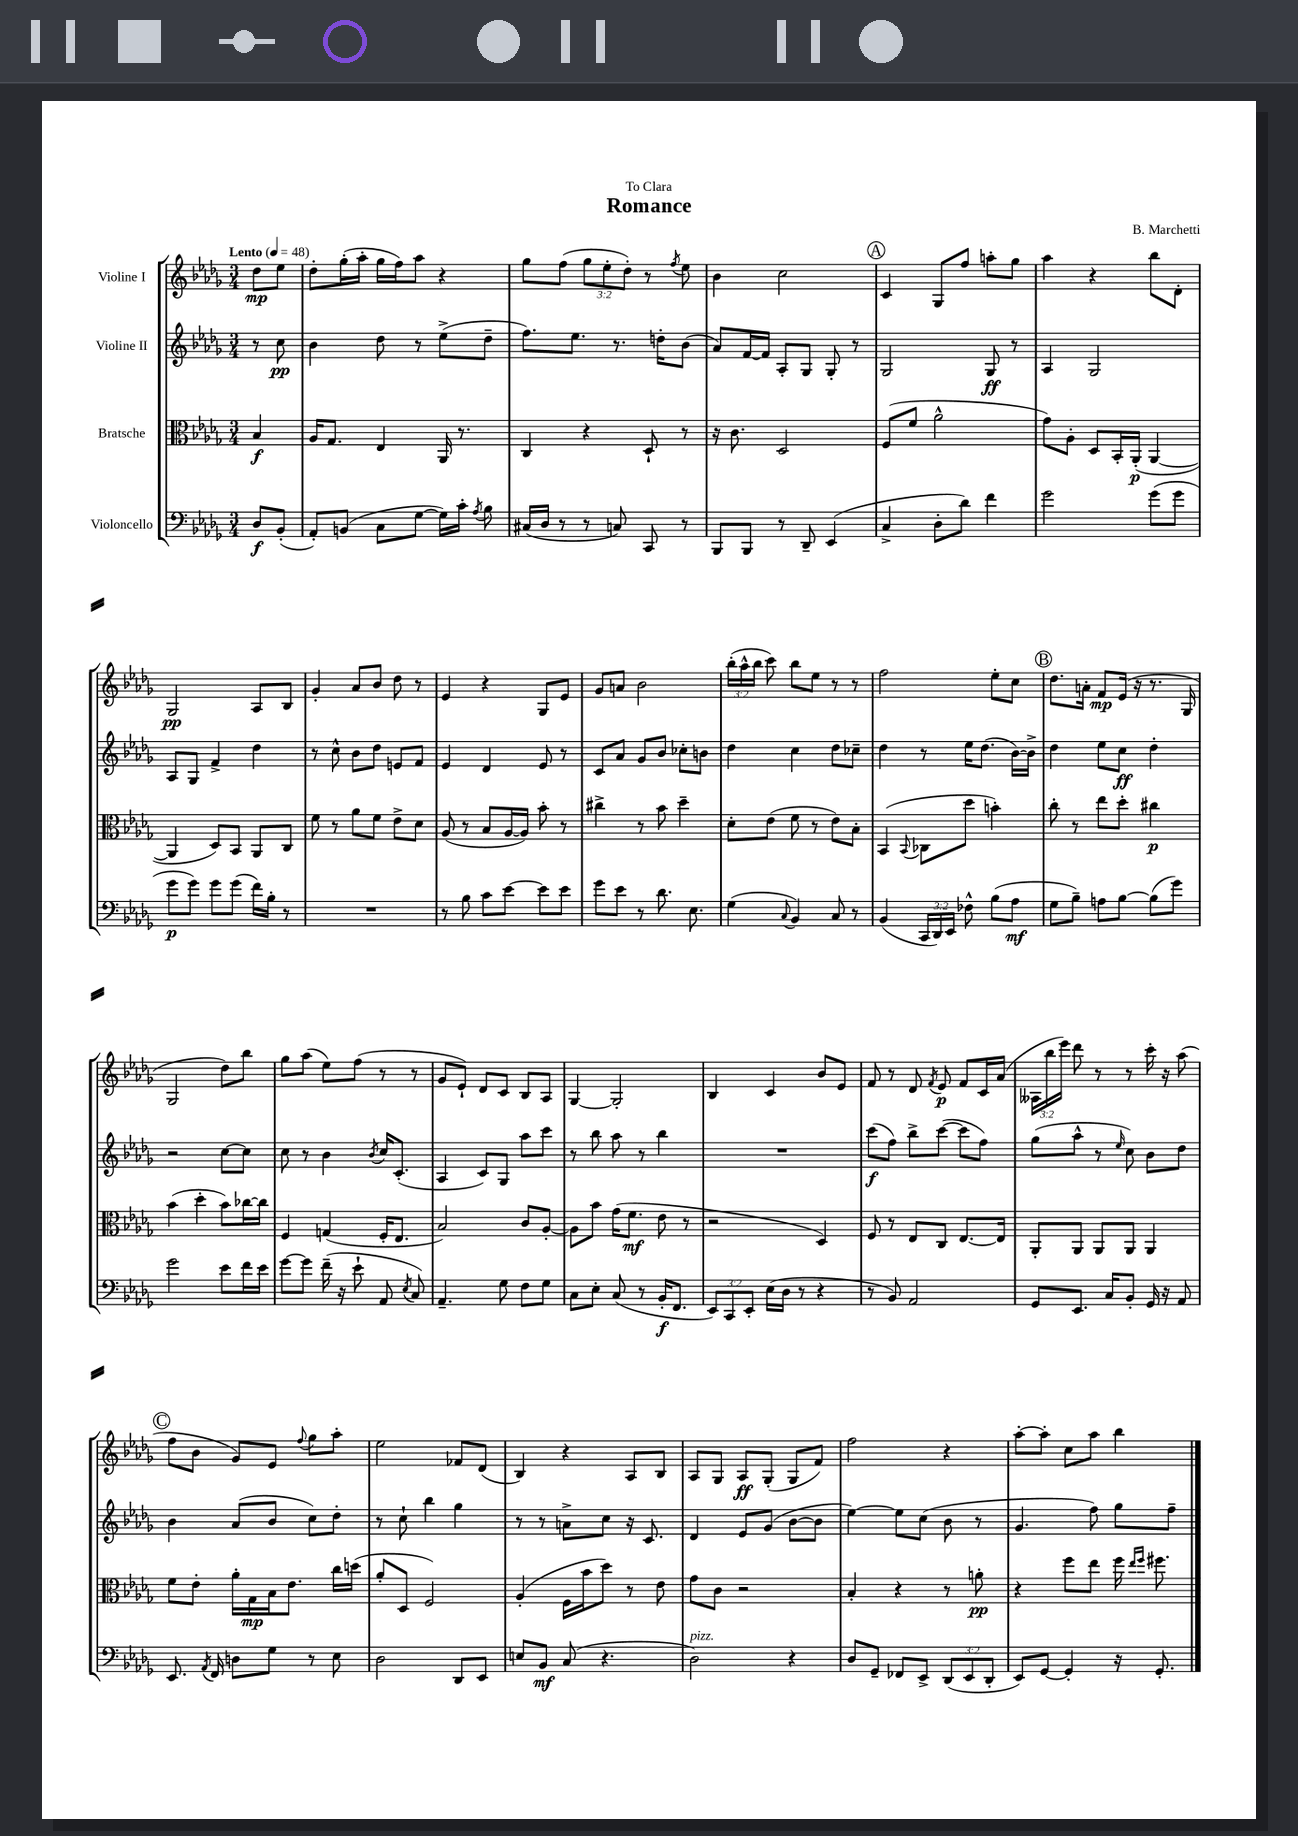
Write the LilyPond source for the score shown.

\header { title = "Romance" composer = "B. Marchetti" dedication = "To Clara" }
<<
\new StaffGroup <<
\new Staff = "s0" \with { instrumentName = "Violine I" } {
    \clef treble \key des \major \numericTimeSignature \time 3/4 \override Staff.TupletNumber.text = #tuplet-number::calc-fraction-text \partial 4 \tempo "Lento" 4 = 48
    \autoBeamOff des''8[\mp ees''8] |
    des''8[-. ges''16-.( aes''16]-. ges''16[ f''16) aes''8] r4 |
    ges''8[ f''8]( \tuplet 3/2 { ges''8[ ees''8-. des''8]-.) } r8 \acciaccatura { f''8 } ees''8 |
    bes'4 c''2 |
    \mark \markup { \circle "A" } c'4 ges8[ f''8] a''8[-. ges''8] |
    aes''4 r4 bes''8[ des'8]-. |
    ges2\pp aes8[ bes8] |
    ges'4-. aes'8[ bes'8] des''8 r8 |
    ees'4 r4 ges8[ ees'8] |
    ges'8[ a'8] bes'2 |
    \tuplet 3/2 { bes''16[-.( aes''16-^ bes''16] } c'''8) bes''8[ ees''8] r8 r8 |
    f''2 ees''8[-. c''8] |
    \mark \markup { \circle "B" } des''8.[ a'16]-. f'8[\mp ees'16]( r16 r8. ges16 |
    ges2 des''8[) bes''8] |
    ges''8[ aes''8]( ees''8[) f''8]( r8 r8 |
    ges'8[ ees'8]-!) des'8[ c'8] bes8[ aes8] |
    ges4~ ges2-. |
    bes4 c'4 bes'8[ ees'8] |
    f'8 r8 des'8 \acciaccatura { f'8 } ees'8\p f'8[ c'16 aes'16]( |
    \tuplet 3/2 { aeses16[ bes''16 ees'''16]) } des'''8 r8 r8 c'''16-. r16 aes''8( |
    \mark \markup { \circle "C" } f''8[ bes'8] ges'8[) ees'8] \appoggiatura { f''8 } ges''8[ aes''8]-. |
    ees''2 fes'8[ des'8]( |
    bes4) r4 aes8[ bes8] |
    aes8[ ges8] aes8[\ff ges8]-.( ges8[ f'8]) |
    f''2 r4 |
    aes''8[~-. aes''8]-. c''8[ aes''8] bes''4 \bar "|." |
}
\new Staff = "s1" \with { instrumentName = "Violine II" } {
    \clef treble \key des \major \numericTimeSignature \time 3/4 \partial 4
    \autoBeamOff r8 c''8\pp |
    bes'4 des''8 r8 ees''8[->( des''8]-- |
    f''8.[) ees''8.] r8. d''16[-. bes'8]( |
    aes'8[) f'16~ f'16] aes8[-. ges8] ges8-. r8 |
    \mark \markup { \circle "A" } ges2 ges8\ff r8 |
    aes4 ges2 |
    aes8[ ges8] f'4-> des''4 |
    r8 c''8-^ bes'8[ des''8] e'8[ f'8] |
    ees'4 des'4 ees'8 r8 |
    c'8[ aes'8] ges'8[ bes'8] ces''8[-. b'8] |
    des''4 c''4 des''8[ ces''8]-- |
    des''4 r8 ees''16[ des''8.]( bes'16[~) bes'16]-> |
    \mark \markup { \circle "B" } des''4 ees''8[ c''8]\ff des''4-. |
    r2 c''8[~ c''8] |
    c''8 r8 bes'4 \acciaccatura { bes'8 } c''16[ c'8.]-.( |
    aes4 c'8[) ges8] aes''8[ c'''8] |
    r8 bes''8 aes''8 r8 bes''4 |
    R2. |
    c'''8[\f( f''8]) bes''8[-> c'''8]~( c'''8[ f''8]) |
    ges''8[( aes''8]-^ r8 \grace { ees''16 } c''8) bes'8[ des''8] |
    \mark \markup { \circle "C" } bes'4 aes'8[( bes'8] c''8[) des''8]-. |
    r8 c''8-! bes''4 ges''4 |
    r8 r8 a'8[-> c''8] r16 c'8. |
    des'4 ees'8[ ges'8]( bes'8[~ bes'8] |
    ees''4~) ees''8[ c''8]( bes'8 r8 |
    ges'4. f''8) ges''8[ f''8]-- \bar "|." |
}
\new Staff = "s2" \with { instrumentName = "Bratsche" } {
    \clef alto \key des \major \numericTimeSignature \time 3/4 \partial 4
    \autoBeamOff bes4\f |
    aes16[ ges8.] ees4 aes,16 r8. |
    c4 r4 des8-! r8 |
    r16 c'8. des2 |
    \mark \markup { \circle "A" } f8[( f'8] aes'2-^ |
    ges'8[) aes8]-. des8[ bes,16-. aes,16]-.\p( aes,4~ |
    aes,4 des8[) bes,8] aes,8[ c8] |
    f'8 r8 aes'8[ f'8] ees'8[-> des'8] |
    aes8( r8 bes8[ aes16~ aes16]) bes'8-. r8 |
    cis''4-> r8 bes'8 des''4-- |
    des'8[-. ees'8]( f'8 r8 ees'8[) bes8]-. |
    bes,4( \appoggiatura { bes,8 } ces8[ des''8] b'4-.) |
    \mark \markup { \circle "B" } c''8-. r8 ees''8[ des''8]-. cis''4\p |
    bes'4( des''4-. bes'8[) ces''16~ ces''16] |
    f4 g4( f16[-. ees8.] |
    bes2) c'8[ aes8]~-. |
    aes8[ bes'8] ges'16[( f'8.]\mf ees'8 r8 |
    r2 des4) |
    f8 r8 ees8[ c8] ees8.[~ ees16] |
    aes,8[-. aes,8] aes,8[ aes,8] aes,4 |
    \mark \markup { \circle "C" } f'8[ ees'8]-. aes'16[-. ges16\mp bes16 ees'8.] c''16[ d''16]( |
    aes'8[-. des8] f2) |
    aes4-.( f16[ bes'16 des''8]) r8 ees'8 |
    ges'8[ c'8] r2 |
    bes4-. r4 r8 a'8-.\pp |
    r4 f''8[ ees''8] f''16 \grace { ees''16[ f''16] } fis''8. \bar "|." |
}
\new Staff = "s3" \with { instrumentName = "Violoncello" } {
    \clef bass \key des \major \numericTimeSignature \time 3/4 \override Staff.TupletNumber.text = #tuplet-number::calc-fraction-text \partial 4
    \autoBeamOff des8[\f bes,8]-.( |
    aes,8[-.) b,8]( c8[ ges8]~ ges16[) c'16]-. \acciaccatura { aes8 } bes8 |
    cis16[( des16] r8 r8 c8) c,8 r8 |
    bes,,8[ bes,,8] r8 des,8-- ees,4( |
    \mark \markup { \circle "A" } c4-> des8[-. des'8]) f'4 |
    ges'2 ges'8[( ges'8] |
    ges'8[\p ges'8]) ges'8[ ges'8]( f'16[) bes16]-. r8 |
    R2. |
    r8 bes8 c'8[ ees'8]~ ees'8[ ees'8] |
    ges'8[ ees'8] r8 des'8. ees8. |
    ges4( \appoggiatura { c8 } bes,4) c8 r8 |
    bes,4( \tuplet 3/2 { c,16[ des,16) ees,16] } fes8-^ bes8[( aes8]\mf |
    \mark \markup { \circle "B" } ges8[ bes8]--) a8[ bes8]~ bes8[( ges'8]) |
    ges'2 ees'8[ f'16 ees'16] |
    ges'8[~ ges'8] f'16--( r16 ees'8-! aes,8 \acciaccatura { ees8 } c8) |
    aes,4.-- ges8 f8[ ges8] |
    c8[ ees8]-. c8( r8 bes,16[-.\f f,8.] |
    \tuplet 3/2 { ees,8[) c,8 ees,8]-. } ees16[( des16] r8 r4 |
    r8 bes,8) aes,2 |
    ges,8[ ees,8.] c16[ bes,8]-. ges,16 r16 aes,8 |
    \mark \markup { \circle "C" } ees,8. \acciaccatura { aes,8 } f,16 d8[ ges8] r8 ees8 |
    des2 des,8[ ees,8] |
    e8[ bes,8]\mf c8( r4. |
    des2^\markup { \italic "pizz." }) r4 |
    des8[ ges,8]-- fes,8[ ees,8]-> \tuplet 3/2 { des,8[( ees,8 des,8]-. } |
    ees,8[) ges,8]~ ges,4-. r16 ges,8.-. \bar "|." |
}
>>
>>
\layout { \context { \Score \remove "Bar_number_engraver" } }
